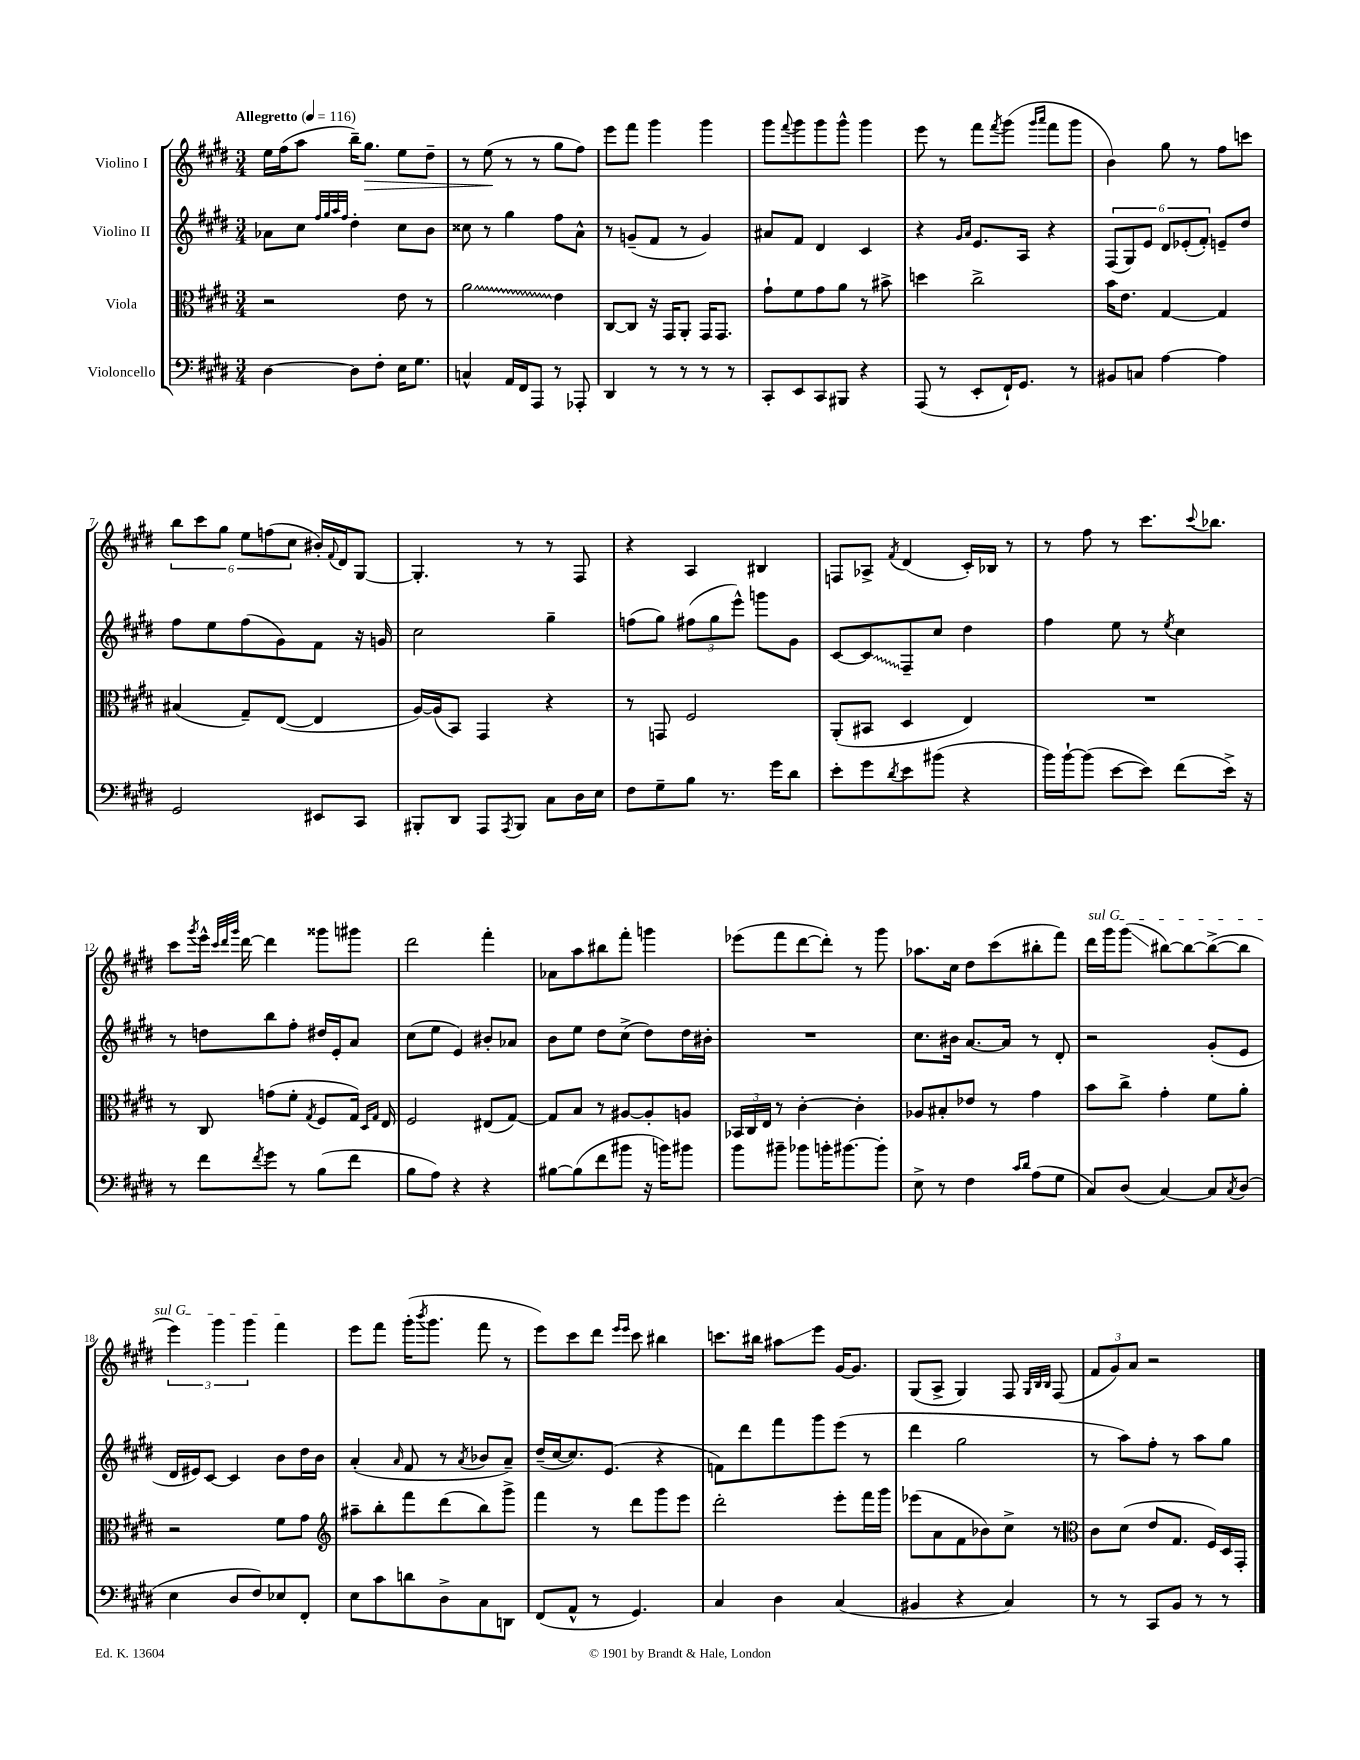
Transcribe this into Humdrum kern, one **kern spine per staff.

**kern	**kern	**kern	**kern
*staff4	*staff3	*staff2	*staff1
*clefF4	*clefC3	*clefG2	*clefG2
*k[f#c#g#d#]	*k[f#c#g#d#]	*k[f#c#g#d#]	*k[f#c#g#d#]
*M3/4	*M3/4	*M3/4	*M3/4
*MM116	*MM116	*MM116	*MM116
[4D#	2r	8a-	16ee
.	.	.	(16ff#
.	.	8cc#	8aa
.	.	32qqff#	.
.	.	32qqgg#	.
.	.	32qqaa	.
.	.	32qqff#	.
8D#]	.	4dd#'	16bb~)
.	.	.	8.gg#
8F#'	.	.	.
16E	8e	8cc#	8ee
8.G#	.	.	.
.	8r	8b	8dd#~
=	=	=	=
4C^^	2a	8cc##	8r
.	.	8r	(8ee
16AA	.	4gg#	8r
16FF#	.	.	.
8AAA	.	.	8r
8r	4e	8ff#	8gg#
8AAA-'	.	8a^^	8ff#)
=	=	=	=
4DD#	[8C#	8r	8eee
.	8C#]	(8g~	8fff#
8r	16r	8f#	4ggg#
.	16GG#	.	.
8r	8AA'	8r	.
8r	16GG#	4g)	4ggg#
.	8.GG#	.	.
8r	.	.	.
=	=	=	=
8CC#'	8g#`	8a#	8ggg#
.	.	.	8qqfff#
8EE	8f#	8f#	8ggg#
8CC#	8g#	4d#	8ggg#
8BBB#	8a	.	8ggg#^^
4r	8r	4c#	4ggg#
.	8b#^	.	.
=	=	=	=
(8AAA	4dd	4r	8eee
8r	.	.	8r
.	.	16qqg#	.
.	.	16qqa	.
8EE'	2cc#^	8.e	8fff#
.	.	.	8qfff#
16FF#`)	.	.	(8ggg#
8.GG#	.	16A	.
.	.	.	16qqggg#
.	.	.	16qqaaa
.	.	4r	8fff#
8r	.	.	8ggg#
=	=	=	=
8BB#	16b	(12F#	4b)
.	8.e	.	.
.	.	12G#)	.
8C	.	.	.
.	.	12e	.
[4A	[4G#	12d#	8gg#
.	.	(12e-'	.
.	.	.	8r
.	.	12f#')	.
4A]	4G#]	8e~	8ff#
.	.	8dd#	8ccc
=	=	=	=
2GG#	(4B#	8ff#	12bb
.	.	.	12ccc#
.	.	8ee	.
.	.	.	12gg#
.	8G#~)	(8ff#	12ee
.	.	.	(12ff
.	([8E	8g#)	.
.	.	.	12cc#
8EE#	4E]	8f#	16b#')
.	.	.	8qqf#
.	.	.	16d#
8CC#	.	16r	[8G#
.	.	16g	.
=	=	=	=
8BBB#'	[16A)	2cc#	4.G#']
.	(16A]	.	.
8DD#	8BB)	.	.
8AAA	4GG#	.	.
8qAAA	.	.	.
8BBB#	.	.	8r
8C#	4r	4gg#~	8r
16D#	.	.	8F#
16E	.	.	.
=	=	=	=
8F#	8r	(8ff	4r
8G#~	8GG	8gg#)	.
8B	2F#	(12ff#	4A
.	.	12gg#	.
8.r	.	.	.
.	.	12eee^^)	.
.	.	8ggg	4B#
16g#	.	.	.
8d#	.	8g#	.
=	=	=	=
8e'	(8AA'	[8c#	8F
8g#	8BB#	8c#]	8A-^
8qd#	.	.	8qf#
8e	4D#	8F#~	(4d#
(8b#	.	8cc#	.
4r	4E)	4dd#	16c#')
.	.	.	16B-
.	.	.	8r
=	=	=	=
16b)	2.r	4ff#	8r
[16b`	.	.	.
(8b]	.	.	8ff#
[8e	.	8ee	8r
8e])	.	8r	8.ccc#
.	.	8qee	.
(8f#	.	4cc#	.
.	.	.	8qqccc#
.	.	.	8.bb-
16e^)	.	.	.
16r	.	.	.
=	=	=	=
8r	8r	8r	8ccc#
.	.	.	8qggg#
8f#	8C#	8dd	16eee^^
.	.	.	32qqccc#
.	.	.	32qqddd#
.	.	.	32qqggg#
.	.	.	[16ddd#
8qf#	.	.	.
8g#	(8g	8bb	4ddd#]
8r	8f#'	8ff#'	.
.	8qG#	.	.
(8B	8F#	16dd#	8ggg##
.	.	16e'	.
8f#	16G#)	8a	8ggg#
.	16qqD#	.	.
.	16qqG#	.	.
.	16E	.	.
=	=	=	=
8B	2F#	(8cc#	2ddd#
8A)	.	8ee	.
4r	.	4e)	.
4r	(8E#	8b#'	4fff#'
.	[8G#)	8a-	.
=	=	=	=
[8B#	8G#]	8b	8a-
(8B#]	8B	8ee	8aa
8f#	8r	8dd#	8bb#
8b#	[8A#	(8cc#^	8fff#'
16r	8A#']	8dd#)	4ggg
16b)	.	.	.
8b#	8A	16dd#	.
.	.	16b#'	.
=	=	=	=
8b	24BB-	2.r	(8eee-
.	24C#	.	.
.	24E	.	.
8b#~	8r	.	8fff#
8b-	[4c#'	.	[8ddd#
16b'	.	.	8ddd#'])
[8.b#	.	.	.
.	4c#']	.	8r
8b#']	.	.	8ggg#
=	=	=	=
8E^	8A-	8.cc#	8.aa-
8r	8B#'	.	.
.	.	16b#	16cc#
4F#	8e-	[8.a	8dd#
.	8r	.	(8ccc#
.	.	16a]	.
16qqc#	.	.	.
16qqd#	.	.	.
(8A	4g#	8r	8bb#'
8G#	.	8d#'	8fff#)
=	=	=	=
8C#)	8b	2r	16ddd#
.	.	.	16ggg#
(8D#	8cc#^	.	(8ggg#
[4C#)	4g#'	.	[8bb#)
.	.	.	8bb#_
8C#]	8f#	(8g#'	(8bb#^_
8qC#	.	.	.
(8D#	8a'	8e	8bb#]
=	=	=	=
4E	2r	16d#	6eee)
.	.	16e#)	.
.	.	[8c#	.
.	.	.	6ggg#
8D#	.	4c#]	.
.	.	.	6ggg#
8F#)	.	.	.
8E-	8f#	8b	4fff#
8FF#'	8g#	16dd#	.
.	.	16b	.
=	=	=	=
*	*clefG2	*	*
8E	8aa#~	(4a'	8eee
8c#	8bb'	.	8fff#
.	.	16qqa	.
8d	8fff#	8f#	(16ggg#'
.	.	.	8qbbb
.	.	.	8.ggg#
8D#^	(8ddd#	8r	.
.	.	8qa	.
8C#	8bb)	8b-	8fff#
8DD	8ggg#^	8a~)	8r
=	=	=	=
(8FF#	4fff#	(16dd#~	8eee)
.	.	[16cc#	.
8AA^^	.	8.cc#])	8ccc#
8r	8r	.	8ddd#
.	.	(8.e	.
.	.	.	16qqeee
.	.	.	16qqeee
4.GG#)	8ddd#	.	8ccc#
.	8ggg#	4r	4bb#
.	8eee	.	.
=	=	=	=
4C#	2ddd#'	8f)	8.ccc
.	.	8ddd#	.
.	.	.	16bb#
4D#	.	8fff#	8aa#
.	.	8ggg#	8eee
(4C#	8eee'	(8eee	[16g#
.	.	.	8.g#]
.	16fff#	8r	.
.	16ggg#	.	.
=	=	=	=
4BB#	(8eee-	4ddd#	(8G#
.	8a	.	8A^
4r	8f#	2gg#	4G#)
.	8b-)	.	.
4C#)	8cc#^	.	8F#
.	.	.	32qqG#
.	.	.	32qqB
.	.	.	32qqB
.	8r	.	(8F#
=	=	=	=
*	*clefC3	*	*
8r	8c#	8r	12f#
.	.	.	12g#)
8r	(8d#	8aa)	.
.	.	.	12a
8CC#	8e	8ff#'	2r
8BB	8.G#	8r	.
8r	.	8aa	.
.	16F#)	.	.
8r	16D#	8gg#	.
.	16GG#'	.	.
==	==	==	==
*-	*-	*-	*-
